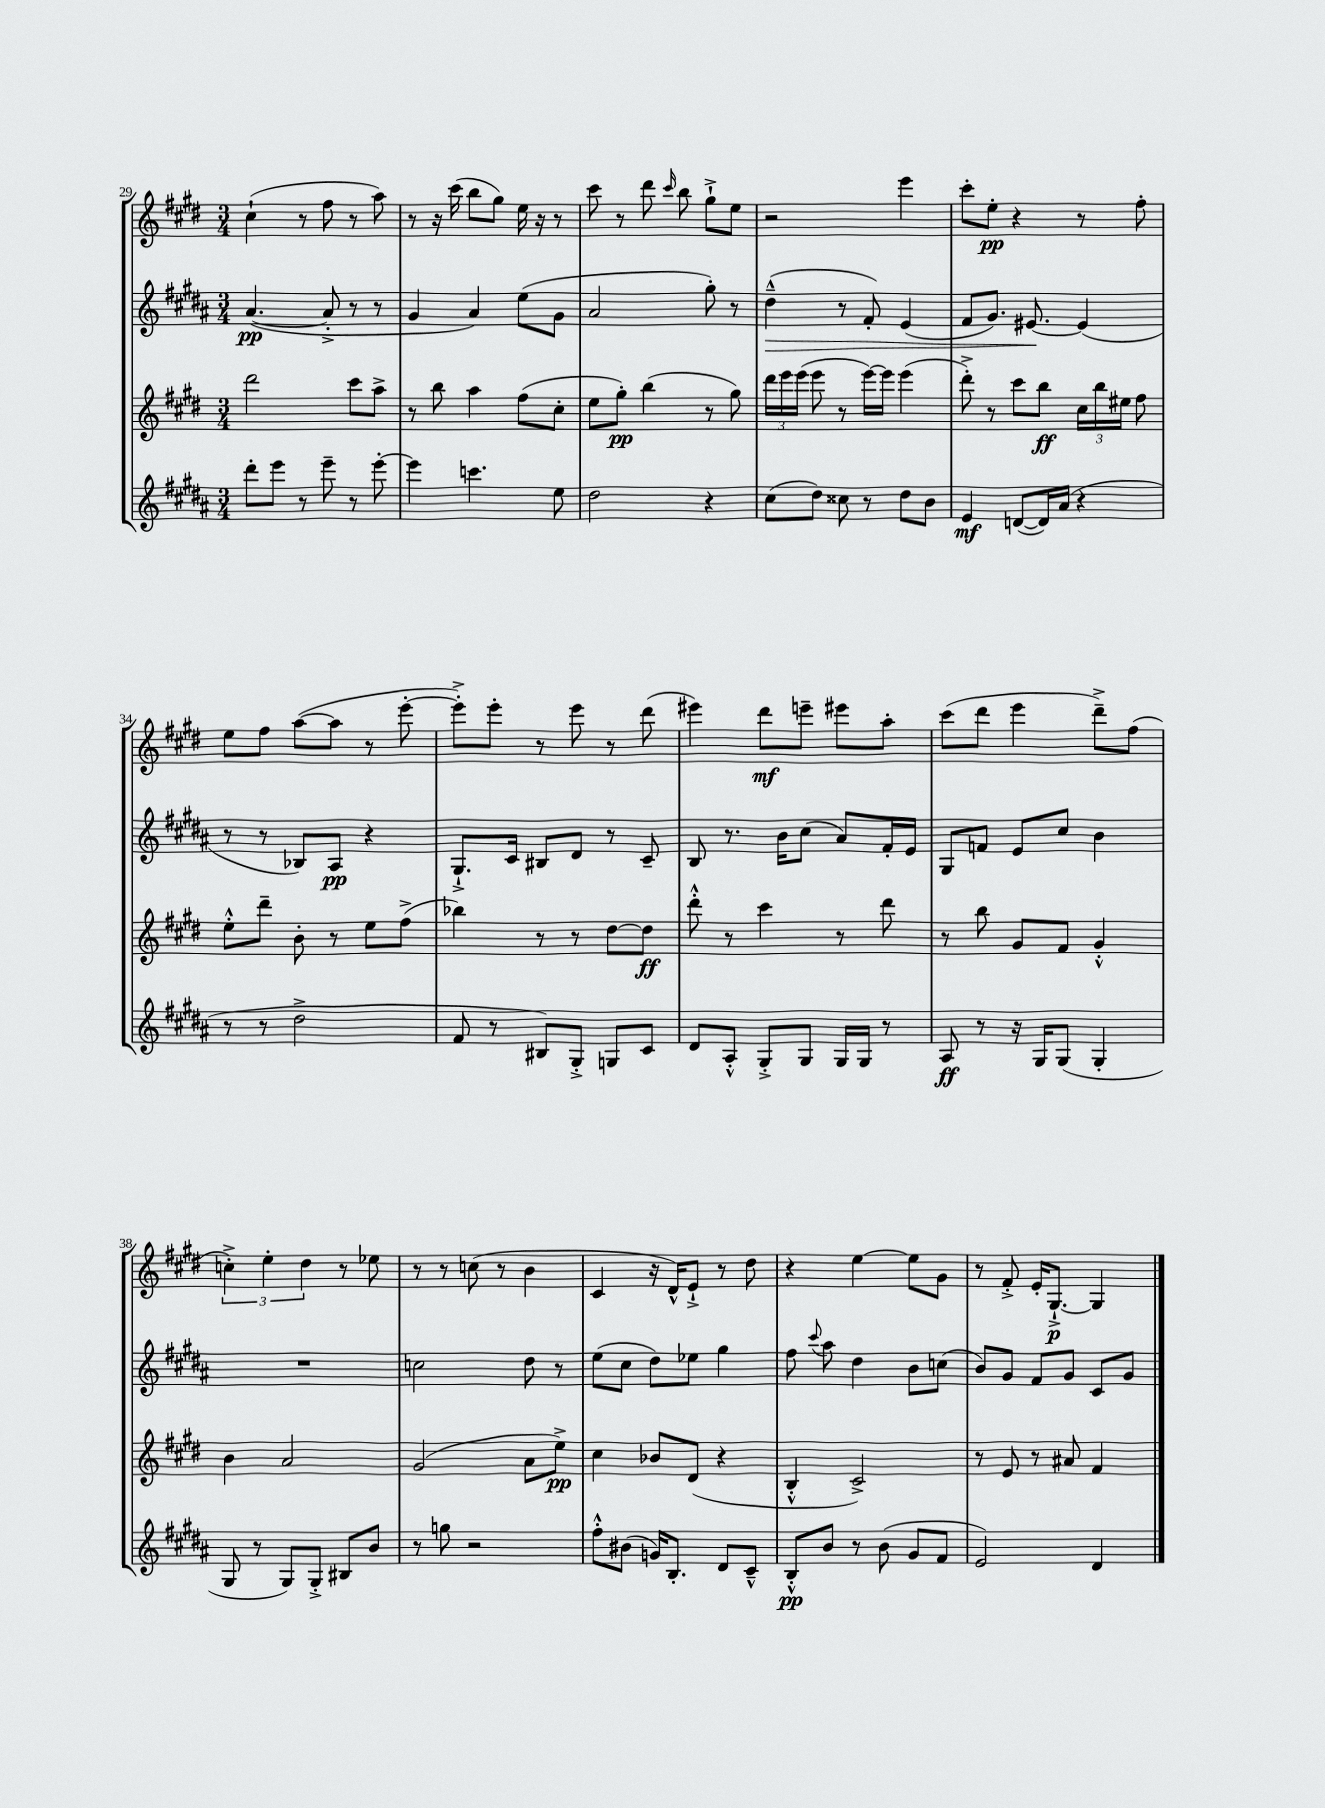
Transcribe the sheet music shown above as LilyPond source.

<<
\new StaffGroup <<
\new Staff = "s0" {
    \clef treble \key e \major \numericTimeSignature \time 3/4
    \autoBeamOff cis''4-!( r8 fis''8 r8 a''8) |
    r8 r16 cis'''16( b''8[ gis''8]) e''16 r16 r8 |
    cis'''8 r8 dis'''8 \grace { cis'''16 } b''8 gis''8[-!-> e''8] |
    r2 e'''4 |
    cis'''8[-. e''8]-.\pp r4 r8 fis''8-. |
    e''8[ fis''8] a''8[~( a''8] r8 e'''8~-. |
    e'''8[-.->) e'''8]-. r8 e'''8 r8 dis'''8( |
    eis'''4) dis'''8[\mf e'''8]-- eis'''8[ a''8]-. |
    cis'''8[( dis'''8] e'''4 dis'''8[--->) fis''8]( |
    \tuplet 3/2 { c''4-.->) e''4-. dis''4 } r8 ees''8 |
    r8 r8 c''8( r8 b'4 |
    cis'4 r16 dis'16[-^) e'8]-!-> r8 dis''8 |
    r4 e''4~ e''8[ gis'8] |
    r8 fis'8-.-> e'16[-. gis8.]~-!->\p gis4 \bar "|." |
}
\new Staff = "s1" {
    \clef treble \key b \major \numericTimeSignature \time 3/4
    \autoBeamOff ais'4.~\pp( ais'8-.-> r8 r8 |
    gis'4 ais'4) e''8[( gis'8] |
    ais'2 gis''8-.) r8 |
    dis''4---^\>( r8 fis'8-.) e'4( |
    fis'8[ gis'8.]) eis'8.~\! eis'4( |
    r8 r8 bes8[) ais8]\pp r4 |
    gis8.[-!-> cis'16] bis8[ dis'8] r8 cis'8-- |
    b8 r8. b'16[ cis''8]( ais'8[) fis'16-. e'16] |
    gis8[ f'8] e'8[ cis''8] b'4 |
    R2. |
    c''2 dis''8 r8 |
    e''8[( cis''8] dis''8[) ees''8] gis''4 |
    fis''8 \appoggiatura { cis'''8 } ais''8 dis''4 b'8[ c''8]( |
    b'8[) gis'8] fis'8[ gis'8] cis'8[ gis'8] \bar "|." |
}
\new Staff = "s2" {
    \clef treble \key e \major \numericTimeSignature \time 3/4
    \autoBeamOff dis'''2 cis'''8[ a''8]-> |
    r8 b''8 a''4 fis''8[( cis''8]-. |
    e''8[ gis''8]-.\pp) b''4( r8 gis''8) |
    \tuplet 3/2 { dis'''16[ e'''16 e'''16]( } e'''8 r8 e'''16[~) e'''16] e'''4( |
    dis'''8-.->) r8 cis'''8[ b''8]\ff \tuplet 3/2 { cis''16[ b''16 eis''16] } fis''8 |
    e''8[-.-^ dis'''8]-- b'8-. r8 e''8[ fis''8]->( |
    bes''4) r8 r8 dis''8[~ dis''8]\ff |
    dis'''8-.-^ r8 cis'''4 r8 dis'''8 |
    r8 b''8 gis'8[ fis'8] gis'4-.-^ |
    b'4 a'2 |
    gis'2( a'8[ e''8]->\pp) |
    cis''4 bes'8[ dis'8]( r4 |
    b4-.-^ cis'2->) |
    r8 e'8 r8 ais'8 fis'4 \bar "|." |
}
\new Staff = "s3" {
    \clef treble \key b \major \numericTimeSignature \time 3/4
    \autoBeamOff dis'''8[-. e'''8] r8 e'''8-- r8 e'''8~-. |
    e'''4 c'''4. e''8 |
    dis''2 r4 |
    cis''8[( dis''8]) cisis''8 r8 dis''8[ b'8] |
    e'4\mf d'8[~( d'16) ais'16]( r4 |
    r8 r8 dis''2-> |
    fis'8 r8 bis8[) gis8]-.-> g8[ cis'8] |
    dis'8[ ais8]-.-^ gis8[-.-> gis8] gis16[ gis16] r8 |
    ais8\ff r8 r16 gis16[ gis8]( gis4-. |
    gis8 r8 gis8[) gis8]-.-> bis8[ b'8] |
    r8 g''8 r2 |
    fis''8[-.-^ bis'8]( g'16[) b8.]-. dis'8[ cis'8]---^ |
    b8[-.-^\pp b'8] r8 b'8( gis'8[ fis'8] |
    e'2) dis'4 \bar "|." |
}
>>
>>
\layout { \context { \Score currentBarNumber = #29 } }
